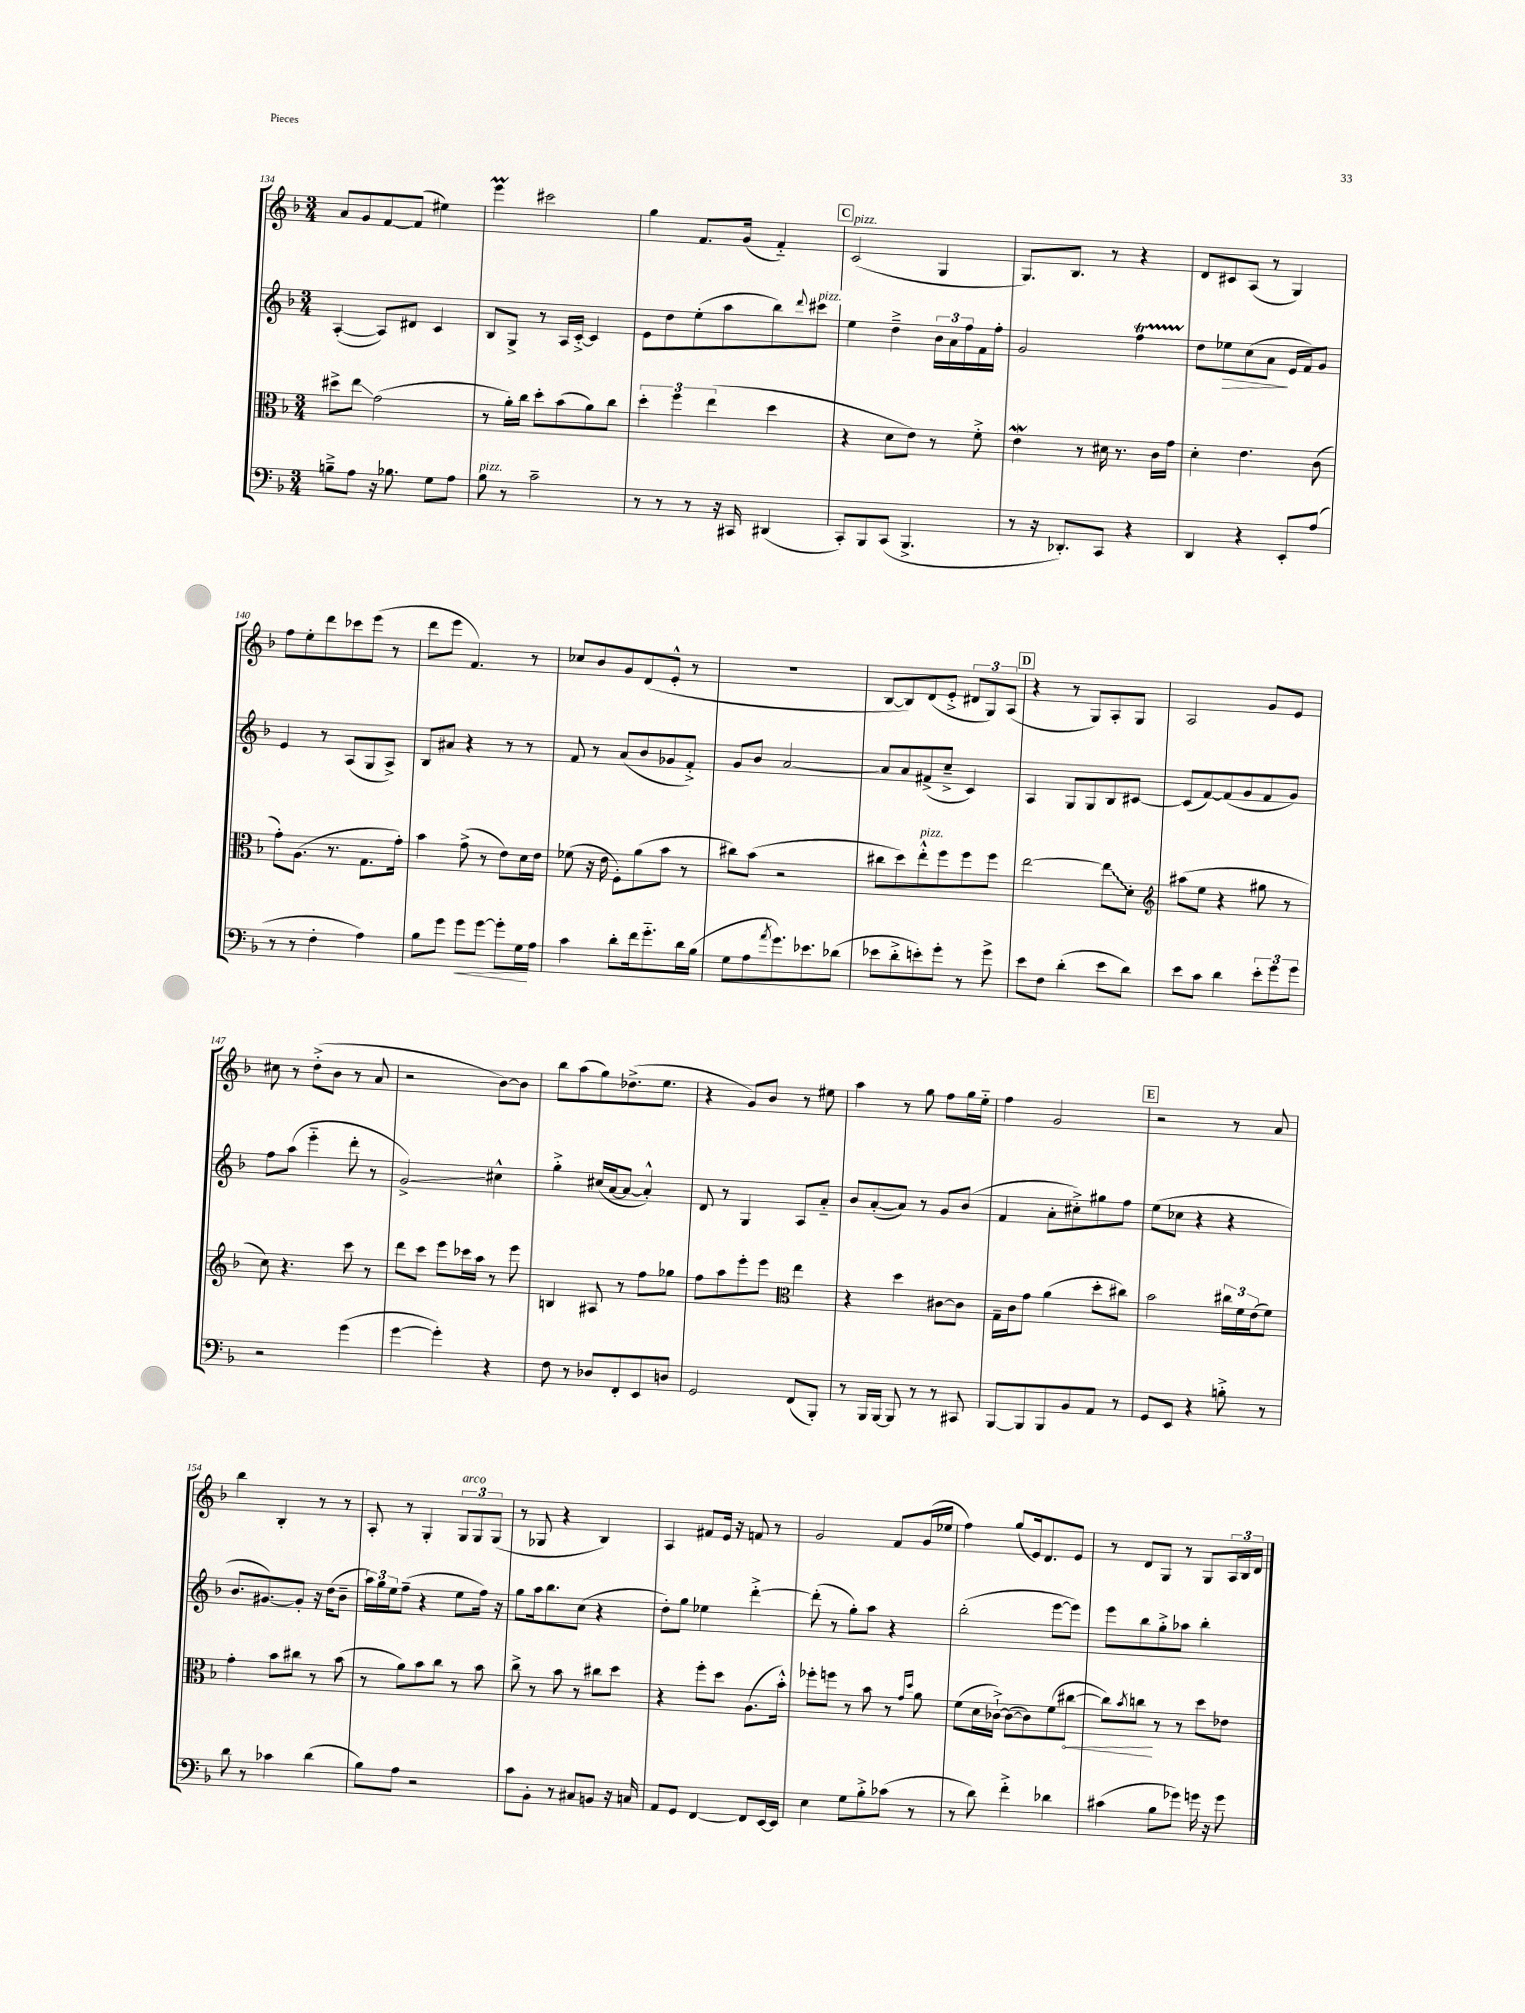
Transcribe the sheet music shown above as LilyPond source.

<<
\new StaffGroup <<
\new Staff = "s0" {
    \clef treble \key f \major \numericTimeSignature \time 3/4
    a'8 g'8 f'8~ f'8( eis''4) |
    e'''4\prall cis'''2 |
    g''4 f'8. g'16( f'4-_) |
    \mark \markup { \box "C" } c'2^\markup { \italic "pizz." }( g4 |
    g8.) bes8. r8 r4 |
    d'8 cis'8 a8( r8 g4) |
    f''8 e''8-. d'''8 ces'''8 e'''8( r8 |
    d'''8 e'''8 f'4.) r8 |
    ces''8 bes'8 g'8 d'8( e'8-.-^ r8 |
    R2. |
    bes8~ bes8) d'8( e'8-.-> \tuplet 3/2 { dis'8 g8) a8( } |
    \mark \markup { \box "D" } r4 r8 g8) a8-. g8 |
    a2 g'8 e'8 |
    cis''8 r8 d''8-.->( bes'8 r8 a'8 |
    r2 bes'8~) bes'8 |
    bes''8 a''8( g''8) des''8.->( e''8. |
    r4 g'8) bes'8 r8 eis''8 |
    a''4 r8 g''8 f''8 g''16 e''16-_ |
    f''4 g'2 |
    \mark \markup { \box "E" } r2 r8 a'8 |
    bes''4 bes4-. r8 r8 |
    a8-. r8 g4-. \tuplet 3/2 { g8^\markup { \italic "arco" } g8 g8( } |
    r8 ges8 r4 bes4) |
    a4 fis'8 e'16 r16 f'8 r8 |
    g'2 f'8 g'16( ees''16 |
    f''4) g''8( e'16) d'8. e'8 |
    r8 d'8 g8 r8 g8 \tuplet 3/2 { a16 bes16 d'16 } \bar "|." |
}
\new Staff = "s1" {
    \clef treble \key f \major \numericTimeSignature \time 3/4
    a4~-.( a8) dis'8 c'4 |
    bes8 g8-> r8 a16 c'16~-.-> c'4 |
    e'8 d''8 e''8-.( a''8 bes''8) \appoggiatura { d'''8 } cis'''8^\markup { \italic "pizz." } |
    \mark \markup { \box "C" } e''4 d''4---> \tuplet 3/2 { bes'16 a'16 f''16 } f'16 f''16-. |
    g'2 f''4\startTrillSpan |
    d''8\stopTrillSpan ees''8\> c''8( a'8\! e'16 f'16) g'8 |
    e'4 r8 a8( g8 a8->) |
    bes8 ais'8 r4 r8 r8 |
    f'8 r8 a'8( bes'8 ges'8 f'8-.->) |
    g'8 bes'8 a'2~ |
    a'8 a'8 fis'8->( c''8---> c'4) |
    \mark \markup { \box "D" } a4 g8 g8 bes8 cis'8~ |
    cis'8( f'8~) f'8( g'8 f'8 g'8) |
    f''8 a''8( e'''4-_ d'''8-. r8 |
    g'2->\glissando) cis''4-^ |
    g''4-.-> cis''16( a'16~ a'8~ a'4-.-^) |
    d'8 r8 g4 a8 a'8-_ |
    bes'8 a'8~-.( a'8) r8 g'8 bes'8( |
    f'4 a'8-. cis''8-.->) gis''8 f''8 |
    \mark \markup { \box "E" } e''8( ces''8 r4 r4 |
    bes'8. gis'8.~) gis'8-. r16 d''16( bes'8-- |
    \tuplet 3/2 { a''16) g''16 e''16 } f''8--( r4 e''8 f''16) r16 |
    g''8 a''16 bes''8. c''8( r4 |
    d''8-.) g''8 ees''4 d'''4~-.-> |
    d'''8-.( r8 g''8-.) a''8 r4 |
    bes''2-.( e'''8~ e'''8) |
    e'''8 bes''8 g''8-.-> aes''8 bes''4-. \bar "|." |
}
\new Staff = "s2" {
    \clef alto \key f \major \numericTimeSignature \time 3/4
    dis''8-> e''8\glissando g'2( |
    r8 a'16-.) c''16 d''8-. bes'8( a'8) c''8 |
    \tuplet 3/2 { d''4-. f''4 e''4( } d''4 |
    \mark \markup { \box "C" } r4 d'8 e'8) r8 f'8-.-> |
    e'4\mordent r8 dis'16 r8. c'16 g'16 |
    d'4-. e'4. c'8( |
    g'8-.) a8.( r8. g8. g'16-.) |
    bes'4 g'8->( r8 e'8) d'16 e'16 |
    fes'8( r16 e'16 f8-.) a'8( bes'8 r8 |
    cis''8) bes'8( r2 |
    cis''8 d''8) e''8-.-^^\markup { \italic "pizz." } f''8 f''8 f''8 |
    \mark \markup { \box "D" } e''2~ \once \override Glissando.style = #'zigzag e''8\glissando d'8-. |
    \clef treble ais''8( e''8 r4 gis''8 r8 |
    c''8) r4. c'''8 r8 |
    d'''8 c'''8 e'''8 ces'''16 a''16 r8 e'''8 |
    b4 ais8 r8 f''8 ges''8 |
    f''8 a''8 e'''8-. e'''8 \clef alto e''4 |
    r4 d''4 cis'8~ cis'8 |
    g16-- c'16 g'8 a'4( d''8-. cis''8) |
    \mark \markup { \box "E" } bes'2 \tuplet 3/2 { cis''16 f'16 e'16( } f'8) |
    g'4-. bes'8 cis''8 r8 bes'8( |
    r8 a'8) bes'8 c''8 r8 bes'8 |
    c''8-> r8 bes'8 r8 cis''8 d''8 |
    r4 f''8-. d''8 a8.( bes'16-.-^) |
    fes''8-. f''8 r8 bes'8 r8 \grace { g'16 d''16 } a'8 |
    f'8( d'16 ces'16~-!->) ces'8~( ces'8) f'8( \once \override Hairpin.circled-tip = ##t cis''8~\< |
    cis''8) \acciaccatura { bes'8 } c''8\! r8 r8 d''8 ees'8 \bar "|." |
}
\new Staff = "s3" {
    \clef bass \key f \major \numericTimeSignature \time 3/4
    b8---> a8 r16 bes8. g8 a8 |
    bes8^\markup { \italic "pizz." } r8 c'2-- |
    r8 r8 r8 r16 cis,16 dis,4( |
    \mark \markup { \box "C" } c,8-.) bes,,8 c,8( bes,,4.-> |
    r8 r16 des,8.-.) c,8 r4 |
    d,4 r4 e,8-. a8( |
    r8 r8 f4-. a4) |
    bes8 g'8 g'8\< g'8~ g'8-. g16\! a16 |
    c'4 d'8-. f'16 g'8.-_ d'16 bes16( |
    g8 a8 \acciaccatura { a'8 } g'8.) ees'8. des'8( |
    ees'8 d'8-.-> e'8-.) g'8-. r8 g'8-> |
    \mark \markup { \box "D" } e'8 f8 d'4-.( e'8 d'8) |
    e'8 c'8 d'4 \tuplet 3/2 { e'8-. g'8 g'8 } |
    r2 g'4( |
    g'4~ g'4-.) r4 |
    f8 r8 des8 f,8-. e,8 d8 |
    g,2 f,8( bes,,8-.) |
    r8 bes,,16 bes,,16~ bes,,8 r8 r8 cis,8 |
    bes,,8~ bes,,8 bes,,8 bes,8 a,8 r8 |
    \mark \markup { \box "E" } g,8 e,8 r4 b8-.-> r8 |
    d'8 r8 ces'4 d'4( |
    bes8) a8 r2 |
    c'8 bes,8-. r8 cis8 b,8 r16 c16 |
    a,8 g,8 f,4~ f,8 e,16~ e,16 |
    e4 g8 bes8-.-> ces'8( r8 |
    r8 d'8) f'4-.-> des'4 |
    cis'4( bes8 ges'8) g'16 r16 g'8 \bar "|." |
}
>>
>>
\layout { \context { \Score currentBarNumber = #134 } }
